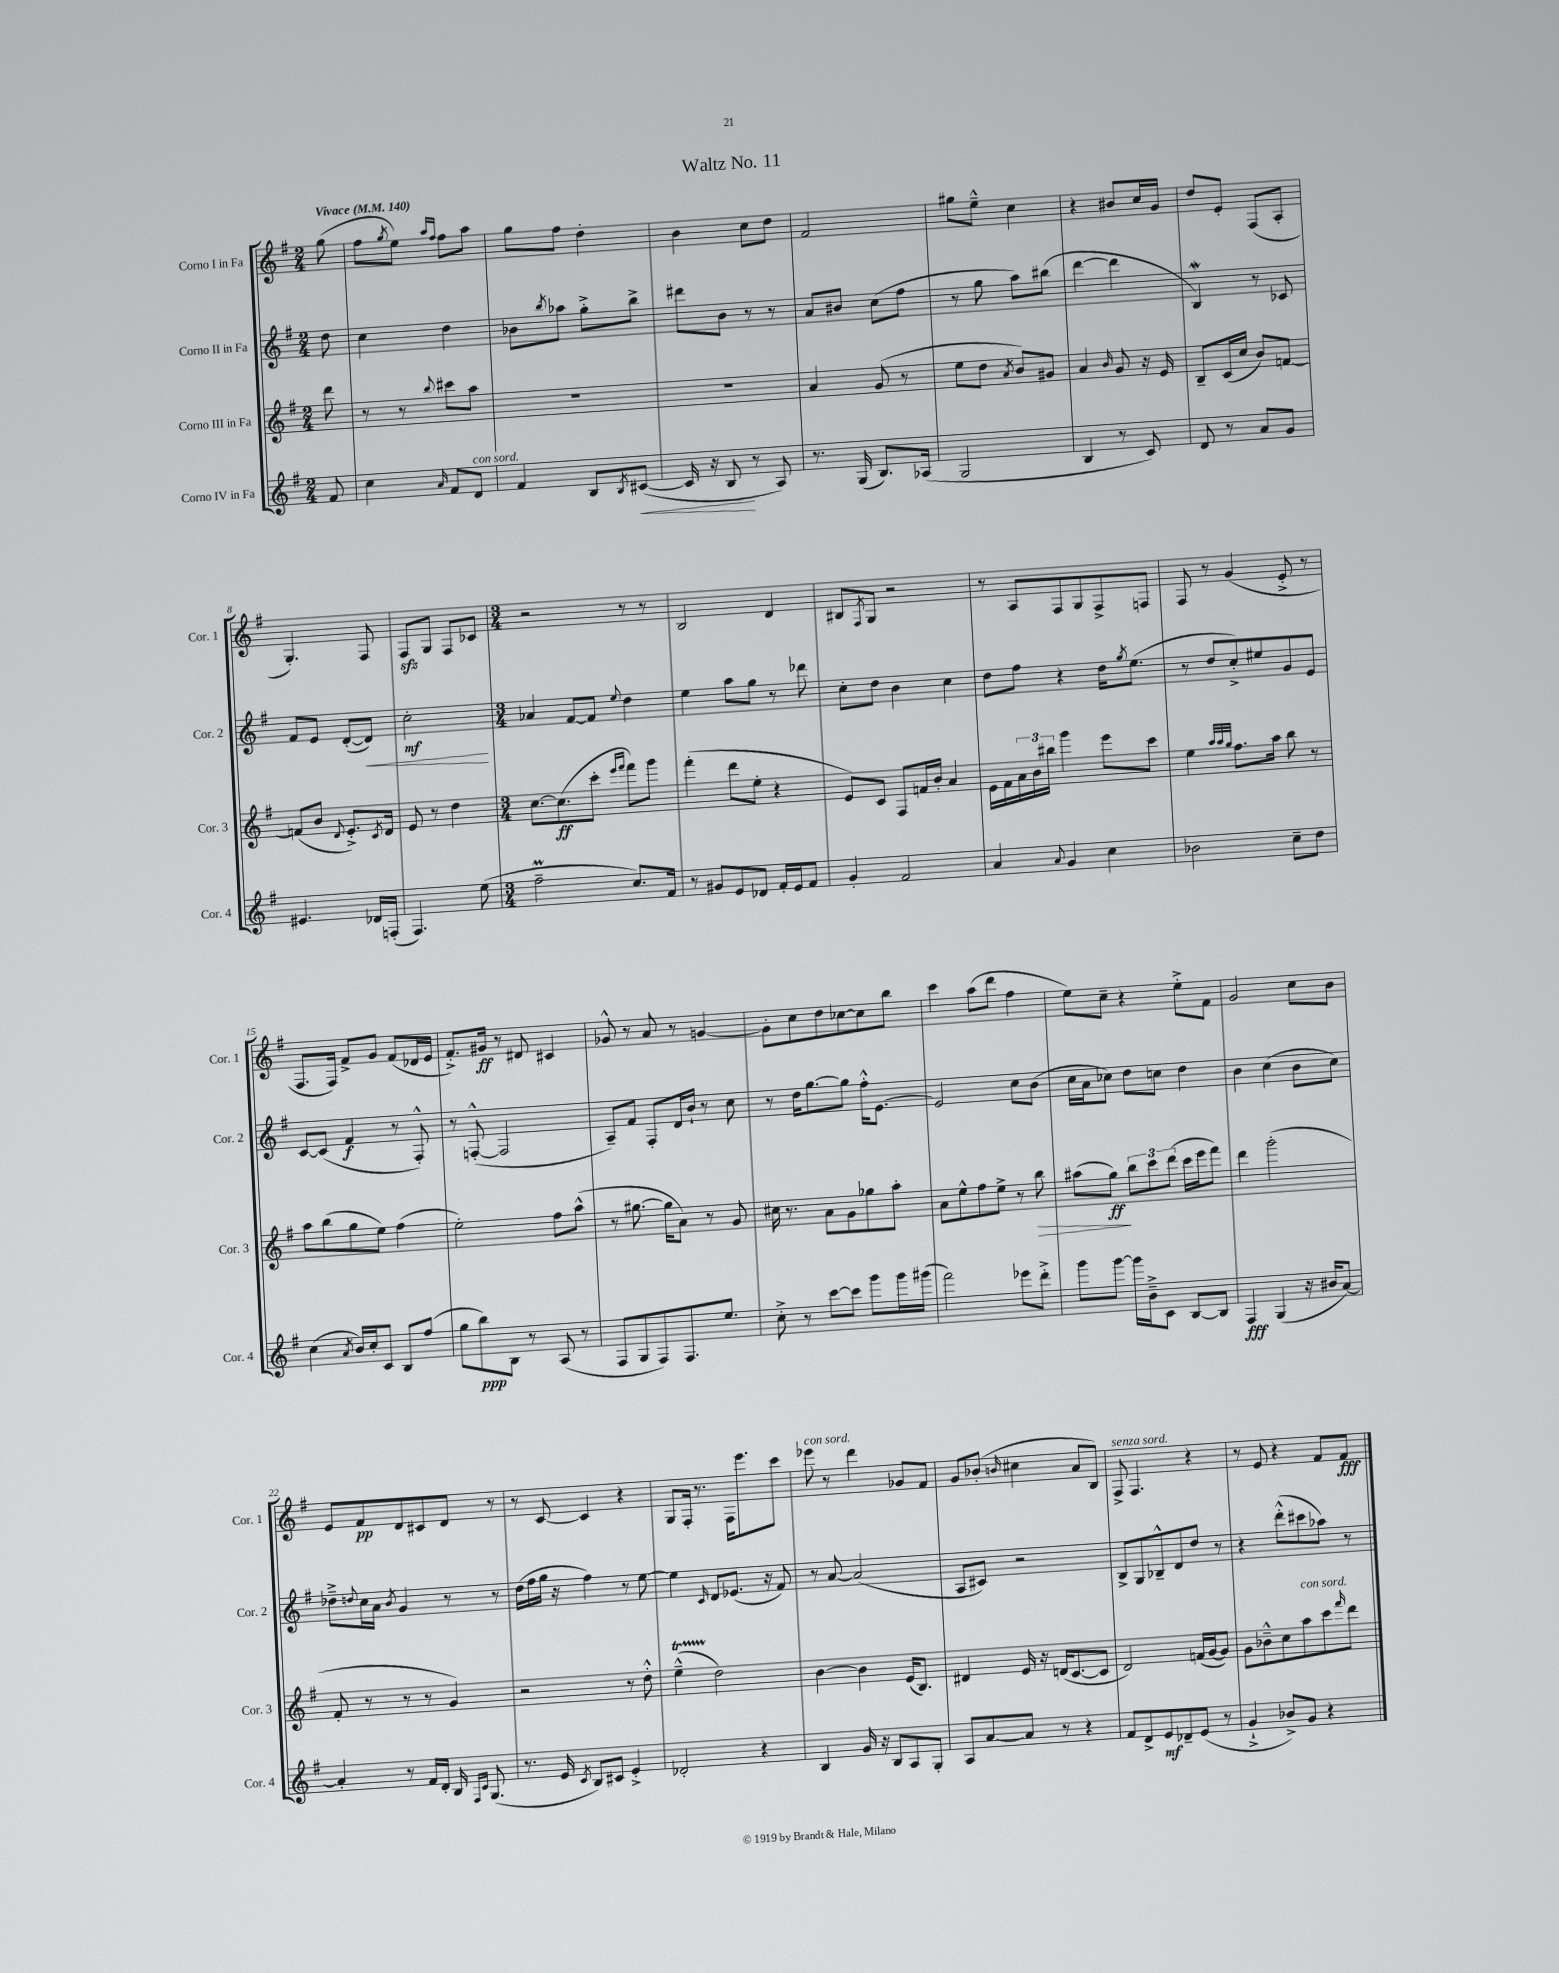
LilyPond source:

\header { title = "Waltz No. 11" }
<<
\new StaffGroup <<
\new Staff = "s0" \with { instrumentName = "Corno I in Fa" shortInstrumentName = "Cor. 1" } {
    \clef treble \key g \major \numericTimeSignature \time 2/4 \partial 8 \tempo "Vivace" 4 = 140
    g''8( |
    fis''8 \acciaccatura { g''8 } e''8) \grace { a''16 fis''16 } fis''8 a''8 |
    g''8 fis''8 d''4-. |
    b'4 c''8 d''8 |
    fis'2 |
    gis''8 e''8---^ c''4 |
    r4 bis'8 c''16 g'16 |
    d''8 e'8-. fis8( a8-. |
    g4.-.) fis8 |
    fis8\sfz g8 fis8 ces'8 |
    \numericTimeSignature \time 3/4 r2 r8 r8 |
    b2 d'4 |
    bis8 \acciaccatura { fis8 } g8 r2 |
    r8 a8 fis8 g8 fis8-> f8 |
    fis8 r8 g'4( e'8-.-> r8 |
    fis8. fis16) fis'8-> g'8 fis'8( des'16 e'16 |
    fis'8.-.->) gis'16\ff r8 dis'8 cis'4 |
    ges'8-^ r8 a'8 r8 g'4~ |
    g'8-. c''8 d''8 ces''8~ ces''8 b''8 |
    c'''4 a''8( d'''8 fis''4 |
    e''8) c''8-- r4 e''8-.-> fis'8 |
    g'2 c''8 b'8 |
    e'8 fis'8\pp d'8 cis'8 d'8 r8 |
    r8 c'8~ c'4 r4 |
    g8 fis16-. r8. fis16 e'''8. c'''8 |
    ees'''8^\markup { \italic "con sord." } r8 d'''4 ges'8 fis'8 |
    g'8 bes'8-.( \grace { b'16 } cis''4 a'8 b8) |
    fis8->^\markup { \italic "senza sord." } fis4. r4 |
    r8 e'8 r4 fis'8 fis'8\fff \bar "|." |
}
\new Staff = "s1" \with { instrumentName = "Corno II in Fa" shortInstrumentName = "Cor. 2" } {
    \clef treble \key g \major \numericTimeSignature \time 2/4 \partial 8
    d''8 |
    c''4 d''4 |
    bes'8 \acciaccatura { b''8 } aes''8 g''8-.-> b''8-> |
    dis'''8 b'8 r8 r8 |
    a'8 bis'8 c''8( fis''8 |
    r8 g''8 a''8) bis''8( |
    d'''4~ d'''4 |
    b4\mordent) r8 ces'8 |
    fis'8 e'8 d'8~-.( d'8\<) |
    c''2-.\mf\! |
    \numericTimeSignature \time 3/4 aes'4 fis'8~ fis'8 \appoggiatura { e''8 } d''4 |
    e''4 a''8 g''8 r8 des'''8 |
    c''8-. d''8 b'4 c''4 |
    d''8 fis''8 r4 d''16 \acciaccatura { g''8 } e''8.( |
    r8 d''8 c''8-.->) eis''8 g'8 e'8 |
    c'8~ c'8( fis'4\f r8 fis8-.-^) |
    r8 f8~-.-^( f2 |
    a8--) fis'8 fis8-. d'16 b'16-! r8 c''8 |
    r8 d''16 g''8.~ g''8 fis''16-.-^ e'8.~ |
    e'2 c''8 b'8( |
    c''16 a'16 ces''8) d''8 c''8 d''4 |
    b'4 c''4( b'8 c''8) |
    des''8---> \appoggiatura { d''8 } c''16 a'16 \acciaccatura { b'8 } g'4 r8 r8 |
    d''16( fis''16 g''16 r16 fis''4) r8 e''8~ |
    e''4 \grace { c'16 } d'8 ees'8.( r16 fis'8) |
    r8 a'8~ a'2( |
    a8 cis'8) r2 |
    b8-> g8 bes8---^ d'8 d''8 r8 |
    r4 d'''8-.-^( cis'''8 aes''8) r8 \bar "|." |
}
\new Staff = "s2" \with { instrumentName = "Corno III in Fa" shortInstrumentName = "Cor. 3" } {
    \clef treble \key g \major \numericTimeSignature \time 2/4 \partial 8
    d'''8 |
    r8 r8 \appoggiatura { b''8 } cis'''8 a''8 |
    R2 |
    R2 |
    a'4 g'8( r8 |
    e''8 d''8 \acciaccatura { a'8 } b'8) gis'8 |
    a'4 \grace { b'16 } g'8 r16 e'16 |
    b8-- c'16( c''16 b'8) f'8~ |
    f'8( b'8 \appoggiatura { d'8 } e'8.-.->) \acciaccatura { c'8 } d'16 |
    e'8 r8 d''4 |
    \numericTimeSignature \time 3/4 c''8.~ c''8.\ff( c'''8-. \grace { e'''16 fis'''16 } fis'''8) g'''8 |
    fis'''4-.( d'''8 e''8-. r4 |
    e'8) c'8 fis8 f'16 b'16-. a'4 |
    e'16 fis'16 \tuplet 3/2 { a'16 b'16 bis''16 } g'''4 e'''8 c'''8 |
    e''4 \grace { a''32 a''32 g''32 } fis''8. a''16 b''8 r8 |
    a''8 b''8( g''8 e''8) fis''4( |
    e''2-.) fis''8 a''8-^( |
    r8 gis''8.~ gis''16 a'8) r8 g'8 |
    cis''16 r8. a'8 g'8 ges''8 a''8-. |
    a'8 e''8-^ fis''8 e''8-> r8 b''8\> |
    ais''8( g''8\ff\!) \tuplet 3/2 { b''8 c'''8 d'''8( } c'''16 e'''16 fis'''8) |
    d'''4 g'''2-.( |
    fis'8-. r8 r8 r8 g'4) |
    r2 r8 d''8-.-^ |
    e''4---^\startTrillSpan( d''2\stopTrillSpan) |
    b'4~ b'4 e'16( b8.) |
    dis'4 e'16 r16 d'16( c'8.~ c'8 |
    d'2) f'16( g'16~ g'8) |
    g'8 bes'8---^ c''8 a''8^\markup { \italic "con sord." } c'''8 \grace { fis'''16 } d'''8 \bar "|." |
}
\new Staff = "s3" \with { instrumentName = "Corno IV in Fa" shortInstrumentName = "Cor. 4" } {
    \clef treble \key g \major \numericTimeSignature \time 2/4 \partial 8
    fis'8 |
    c''4 \grace { a'16 } fis'8 d'8^\markup { \italic "con sord." } |
    fis'4 b8 \acciaccatura { b8 } cis'8~\<( |
    cis'16 r16 b8\! r8 a8) |
    r8. g16( b8.) aes16( |
    g2 |
    b4 r8 c'8) |
    d'8 r8 a'8 g'8 |
    eis'4. des'16 f16-.( |
    fis4.) e''8( |
    \numericTimeSignature \time 3/4 fis''2--\prall c''8.) fis'16 |
    r8 gis'8 e'8 des'8 fis'16-. e'16 fis'8 |
    g'4-. fis'2 |
    a'4 \appoggiatura { a'8 } g'4 c''4 |
    bes'2 c''8-- d''8 |
    c''4( \acciaccatura { a'8 } b'16) c''16-. c'8 b8 fis''8( |
    g''8 b''8\ppp) b8 r8 a8( r8 |
    fis8 g8 fis8) fis8. e''8. |
    c''8-.-> r8 c'''8~ c'''8 g'''8 g'''16 gis'''16( |
    fis'''2) ees'''8 d'''8-.-> |
    g'''8 g'''8~ g'''16 b'16---> c'8 b8~ b8 |
    fis4\fff g4( r16 bis'16 a'8~) |
    a'4-. r8 fis'16 d'16-. b16 \grace { fis16 c'16 } g8.( |
    r8. e'16 \acciaccatura { c'8 } b8) cis'8 e'4-.-> |
    des'2-. r4 |
    b4 g'16 r16 b8 a8 g8-. |
    a8 a'8~ a'8 r8 r4 |
    fis'8 d'8-> e'8\mf des'8-- e'8( r8 |
    g'4-!-> bes'8->) g'8 r4 \bar "|." |
}
>>
>>
